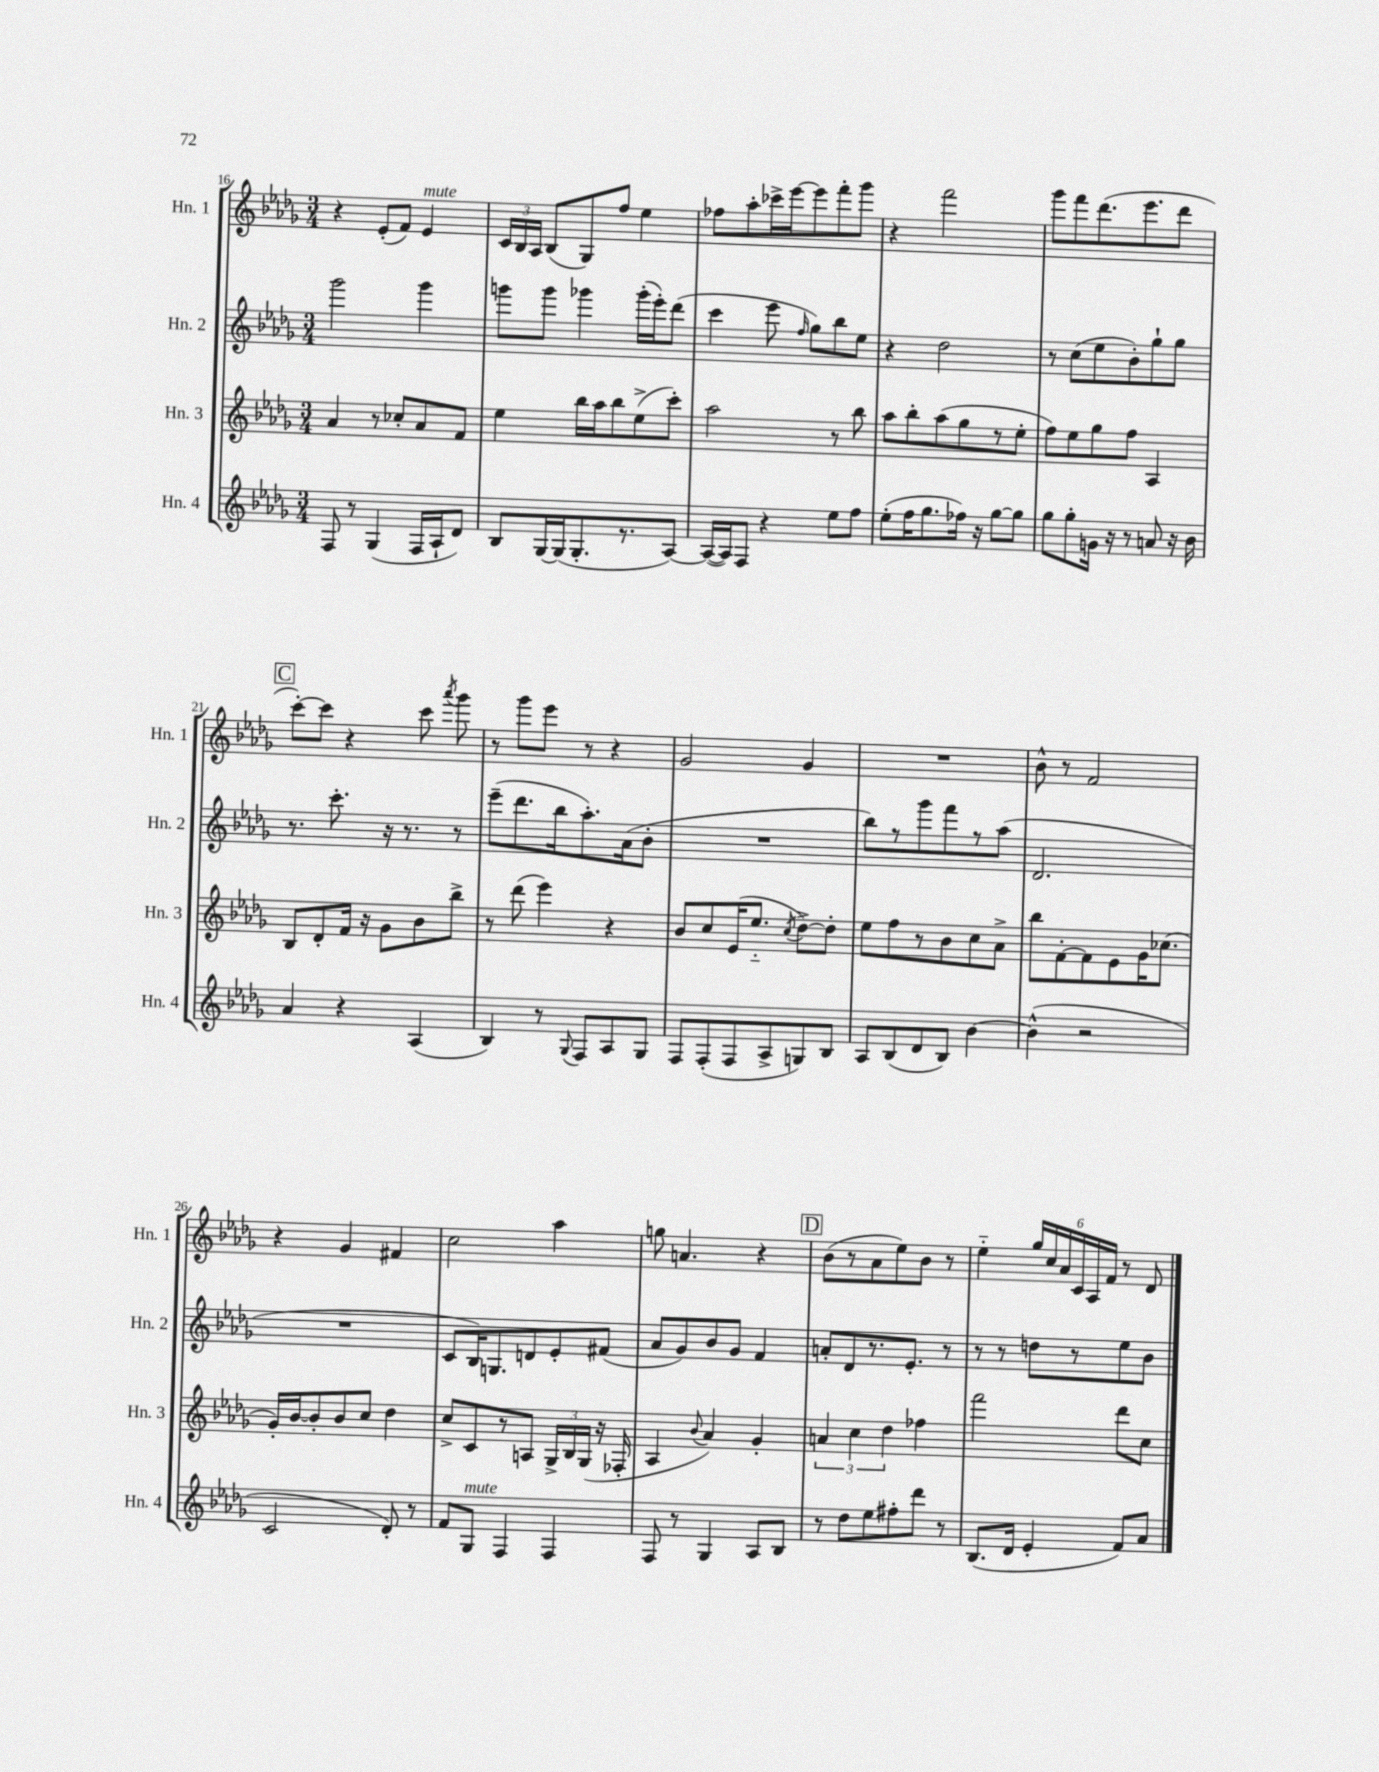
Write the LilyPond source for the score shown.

<<
\new StaffGroup <<
\new Staff = "s0" \with { instrumentName = "Hn. 1" shortInstrumentName = "Hn. 1" } {
    \clef treble \key des \major \numericTimeSignature \time 3/4
    \autoBeamOff r4 ees'8[-.( f'8]) ees'4^\markup { \italic "mute" } |
    \tuplet 3/2 { c'16[ bes16 aes16] } bes8[( ges8) f''8] ees''4 |
    fes''8[ aes''8-. ces'''16-> ees'''16~ ees'''8 f'''8-. ges'''8] |
    r4 f'''2 |
    ges'''8[ f'''8 des'''8.( ees'''8. des'''8] |
    \mark \markup { \box "C" } c'''8[~-.) c'''8] r4 c'''8 \acciaccatura { aes'''8 } ges'''8 |
    r8 ges'''8[ ees'''8] r8 r4 |
    ges'2 ges'4 |
    R2. |
    bes'8-^ r8 f'2 |
    r4 ges'4 fis'4 |
    c''2 aes''4 |
    g''8 a'4. r4 |
    \mark \markup { \box "D" } bes'8[( r8 aes'8 ees''8) bes'8] r8 |
    ees''4-_ \tuplet 6/4 { ges''16[ c''16 aes'16 c'16 aes16 f'16] } r8 des'8 \bar "|." |
}
\new Staff = "s1" \with { instrumentName = "Hn. 2" shortInstrumentName = "Hn. 2" } {
    \clef treble \key des \major \numericTimeSignature \time 3/4
    \autoBeamOff ges'''2 ges'''4 |
    g'''8[ g'''8] ges'''4 ges'''16[-.( ees'''16-.) des'''8]( |
    c'''4 ees'''8 \grace { f''16 } ges''8[) bes''8 ees''8] |
    r4 des''2 |
    r8 c''8[( ees''8 bes'8-.) ges''8-! ges''8] |
    \mark \markup { \box "C" } r8. c'''8.-. r16 r8. r8 |
    ees'''8[--( des'''8. bes''16 aes''8.-.) aes'16( bes'8]-. |
    R2. |
    bes''8[) r8 ges'''8 f'''8 r8 aes''8]( |
    des'2. |
    R2. |
    c'8[ bes16) g8. d'8 ees'8-. fis'8]( |
    aes'8[ ges'8) bes'8 ges'8] f'4 |
    \mark \markup { \box "D" } a'8[-. des'8 r8. ees'8.]-. r8 |
    r8 r8 d''8[ r8 ees''8 bes'8] \bar "|." |
}
\new Staff = "s2" \with { instrumentName = "Hn. 3" shortInstrumentName = "Hn. 3" } {
    \clef treble \key des \major \numericTimeSignature \time 3/4
    \autoBeamOff aes'4 r8 ces''8[-. aes'8 f'8] |
    ees''4 bes''16[ aes''16 bes''8 ees''8->( c'''8]-.) |
    aes''2 r8 bes''8 |
    aes''8[ bes''8-. aes''8( ges''8 r8 ees''8]-. |
    f''8[) ees''8 ges''8 f''8] aes4 |
    \mark \markup { \box "C" } bes8[ des'8-. f'16] r16 ges'8[ bes'8 bes''8]-> |
    r8 des'''8( ees'''4) r4 |
    bes'8[ c''8 ees'16( ees''8.]-_ \acciaccatura { c''8 } des''8[~->) des''8]-. |
    ees''8[ f''8 r8 bes'8 c''8 aes'8]-> |
    bes''8[ f'8~-. f'8 ees'8 ges'16 ces''8.]( |
    ges'16[-.) bes'16~ bes'8-. bes'8 c''8] des''4 |
    c''8[-> c'8 r8 a8] \tuplet 3/2 { ges16[-> bes16 ges16]( } r16 fes16-. |
    aes4 \appoggiatura { bes'8 } aes'4) ges'4-. |
    \mark \markup { \box "D" } \tuplet 3/2 { a'4 c''4 des''4 } fes''4 |
    f'''2 des'''8[ c''8] \bar "|." |
}
\new Staff = "s3" \with { instrumentName = "Hn. 4" shortInstrumentName = "Hn. 4" } {
    \clef treble \key des \major \numericTimeSignature \time 3/4
    \autoBeamOff f8 r8 ges4( f16[ aes16-! des'8]) |
    bes8[ ges16~ ges16( ges8.-. r8. aes8]~) |
    aes16[~( aes16) f8] r4 ees''8[ f''8] |
    ees''8[-.( f''16 ges''8. fes''16]) r16 ges''8[~ ges''8] |
    ges''8[ ges''8-. g'16] r16 r8 a'8 r16 bes'16 |
    \mark \markup { \box "C" } aes'4 r4 aes4( |
    bes4) r8 \appoggiatura { ges8 } f8[ aes8 ges8] |
    f8[ f8-.( f8 aes8-> g8) bes8] |
    aes8[ bes8( des'8 bes8]) bes'4~ |
    bes'4-^( r2 |
    c'2 des'8-.) r8 |
    f'8[ ges8]^\markup { \italic "mute" } f4 f4 |
    f8 r8 ges4 aes8[ bes8] |
    \mark \markup { \box "D" } r8 des''8[ ees''8 fis''8-. des'''8] r8 |
    bes8.[( des'16] ees'4-. f'8[) aes'8] \bar "|." |
}
>>
>>
\layout { \context { \Score currentBarNumber = #16 } }
